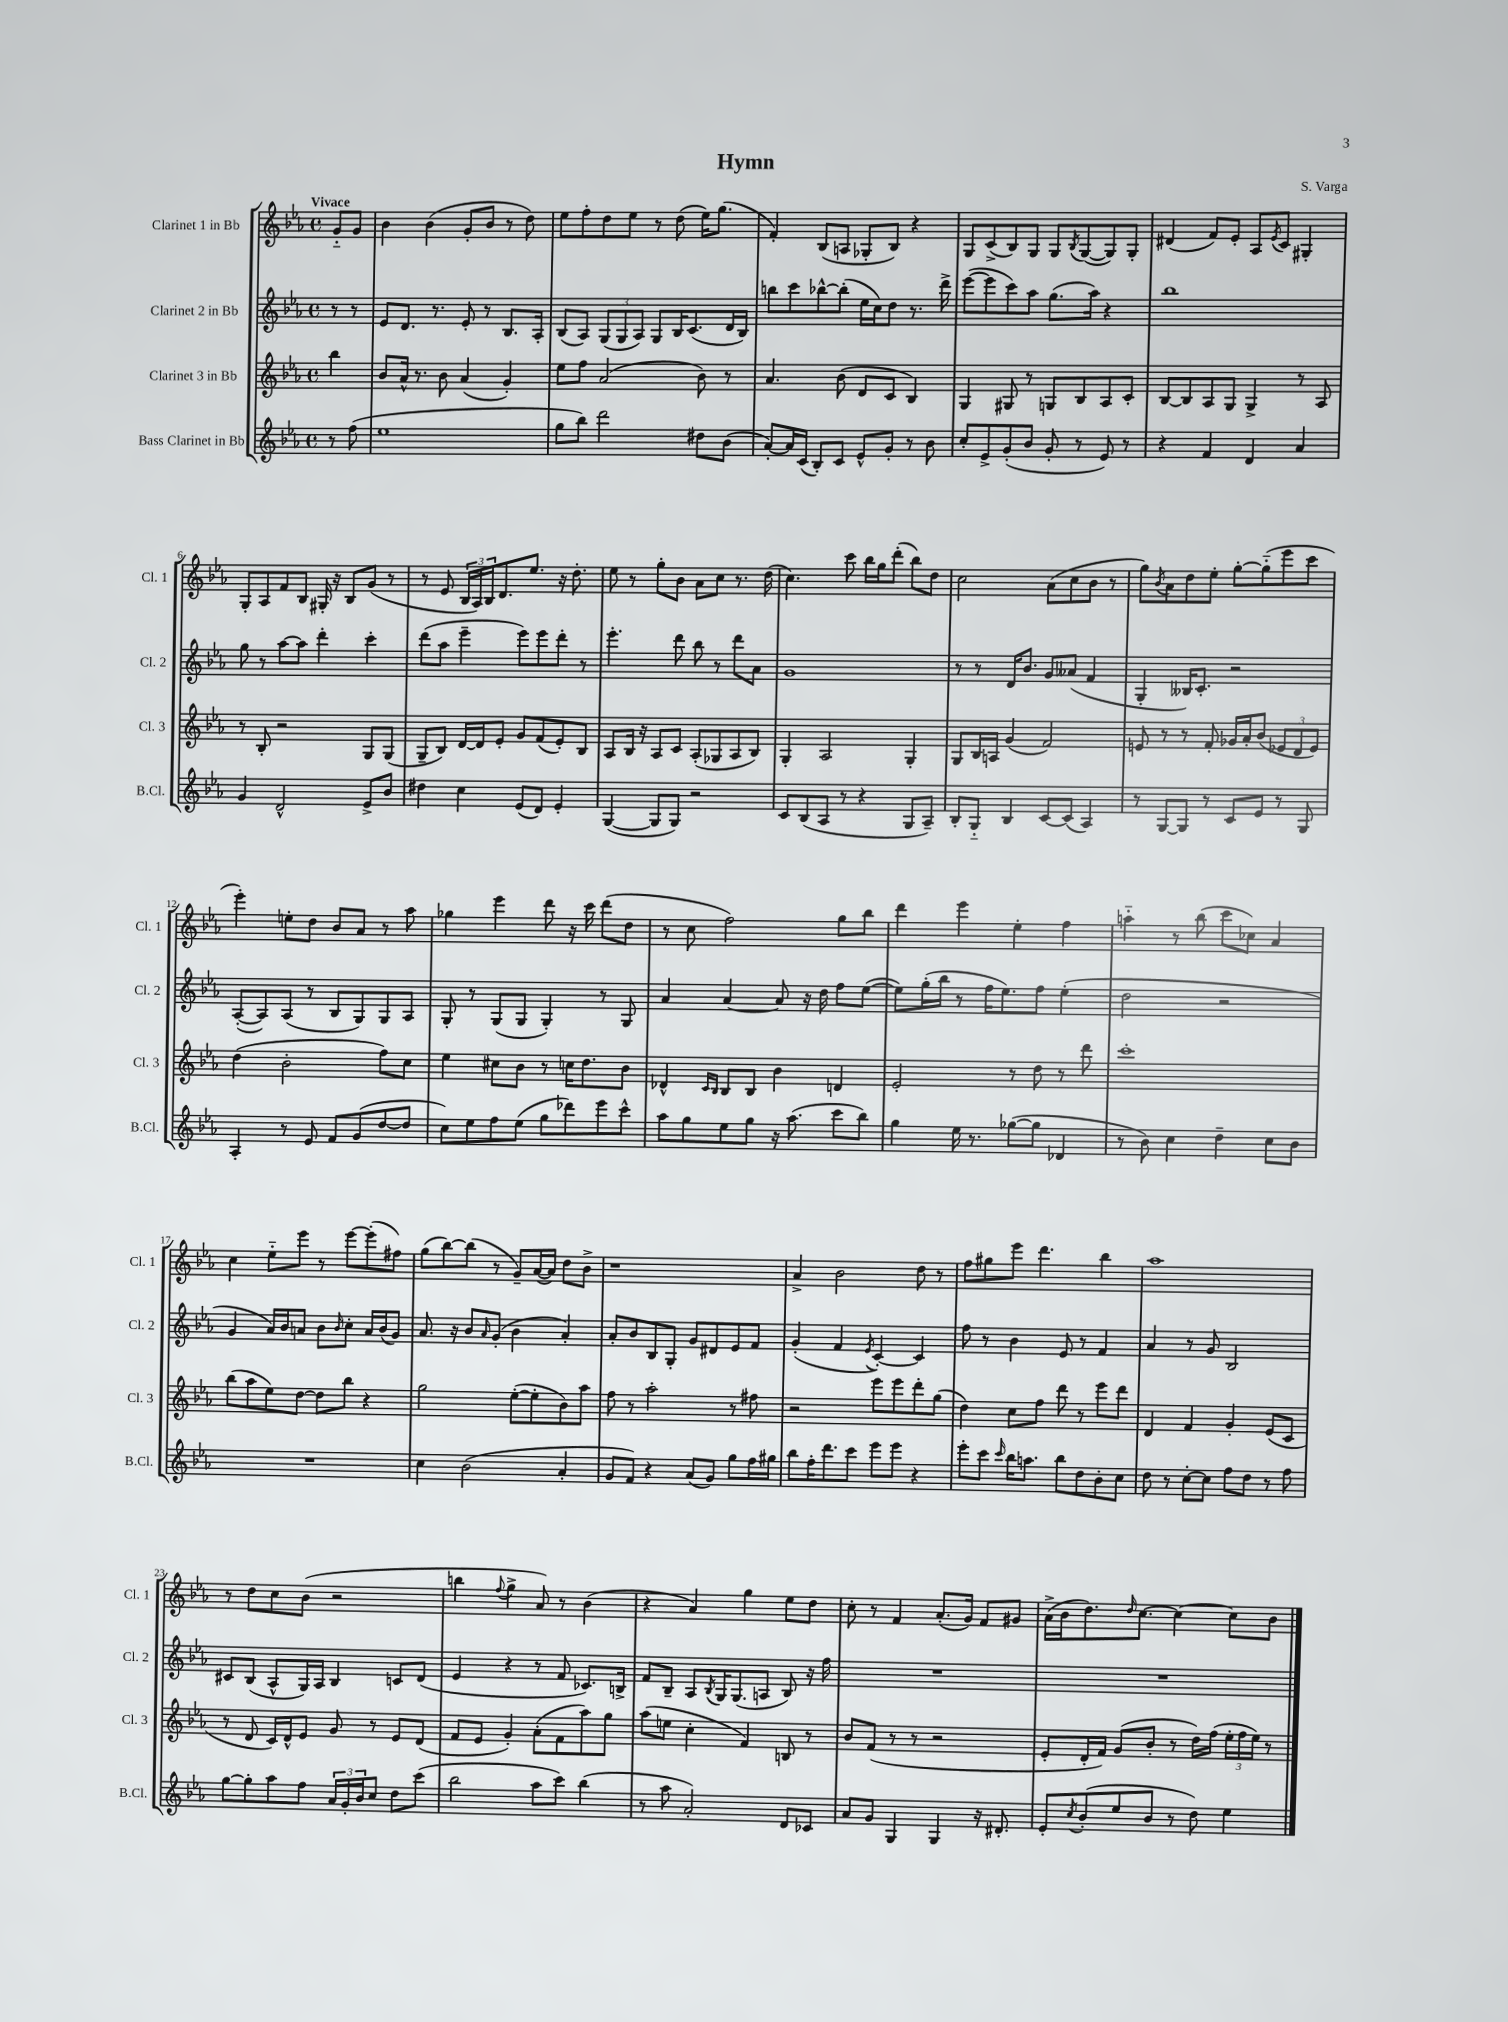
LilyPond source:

\header { title = "Hymn" composer = "S. Varga" }
<<
\new StaffGroup <<
\new Staff = "s0" \with { instrumentName = "Clarinet 1 in Bb" shortInstrumentName = "Cl. 1" } {
    \clef treble \key ees \major \defaultTimeSignature \time 4/4 \partial 4 \tempo "Vivace"
    g'8-_ g'8 |
    bes'4 bes'4( g'8-. bes'8 r8 d''8) |
    ees''8 f''8-. d''8 ees''8 r8 d''8( ees''16) g''8.( |
    f'4-.) bes8( a8 ges8-. bes8) r4 |
    g8 c'8->( bes8) g8 g8 \acciaccatura { bes8 } g8~( g8) g8-. |
    dis'4( f'8) ees'8-. aes8 \acciaccatura { ees'8 } c'8 gis4-. |
    g8-. aes8 f'8 bes8 gis16-. r16 bes8 g'8( r8 |
    r8 ees'8 \tuplet 3/2 { bes16 aes16) bes16 } d'8. ees''8. r16 d''8.-. |
    ees''8 r8 g''8-. bes'8 aes'8 c''8 r8. d''16( |
    c''4.) c'''8 bes''16 g''16 d'''8-.( bes''8) d''8 |
    c''2 aes'8( c''8 bes'8 r8 |
    g''8) \acciaccatura { bes'8 } aes'8 d''8 ees''8-. g''8~-. g''8-_( ees'''8 c'''8 |
    ees'''4-.) e''8-. d''8 bes'8 aes'8 r8 aes''8 |
    ges''4 ees'''4 d'''8 r16 c'''16 d'''8( d''8 |
    r8 c''8 f''2) g''8 bes''8 |
    d'''4 ees'''4 ees''4-. f''4 |
    a''4-_ r8 bes''8( c'''8 ces''8) aes'4 |
    c''4 ees''8-_ ees'''8 r8 ees'''8~ ees'''8-.( fis''8) |
    g''8( bes''8~) bes''8( r8 g'8--) aes'16~( aes'16) d''8 bes'8-> |
    r1 |
    aes'4-> bes'2 d''8 r8 |
    f''8 gis''8 ees'''8 d'''4. bes''4 |
    aes''1 |
    r8 d''8 c''8 bes'8( r2 |
    b''4 \appoggiatura { f''8 } g''4-> aes'8) r8 bes'4( |
    r4 aes'4) g''4 ees''8 d''8 |
    c''8-. r8 f'4 aes'8.-.( g'16) f'8 gis'8 |
    aes'16->( bes'16 d''8.) \grace { d''16 } c''8.~ c''4~ c''8 bes'8 \bar "|." |
}
\new Staff = "s1" \with { instrumentName = "Clarinet 2 in Bb" shortInstrumentName = "Cl. 2" } {
    \clef treble \key ees \major \defaultTimeSignature \time 4/4 \partial 4
    r8 r8 |
    ees'8 d'8. r8. ees'8-. r8 bes8. aes16-. |
    bes8( aes8) \tuplet 3/2 { g8( g8 aes8) } g8 bes16 c'8.( d'16 bes16) |
    b''8 c'''8 bes''8~-^ bes''8-.( ees''16 c''16) d''8 r8. d'''16-> |
    ees'''8~( ees'''8 c'''8) aes''8 g''8.( aes''16) r4 |
    bes''1 |
    g''8 r8 aes''8~ aes''8 d'''4-. c'''4-. |
    d'''8( aes''8 ees'''4-- ees'''8) ees'''8 d'''8-. r8 |
    ees'''4.-. d'''8 bes''8 r8 d'''8 aes'8 |
    g'1 |
    r8 r8 d'16 bes'8. g'8 aeses'8( f'4 |
    g4-. beses16) c'8.-. r2 |
    aes8~-.( aes8) aes8( r8 bes8 g8) g8 aes8 |
    g8-. r8 g8( g8 g4-.) r8 g8 |
    aes'4 aes'4~ aes'8 r16 d''16 f''8 ees''8~( |
    ees''8) g''16-.( bes''16 r8 f''16 ees''8.) f''8 ees''4-.( |
    d''2 r2 |
    g'4 aes'16) bes'16 a'8 bes'8 \grace { bes'16 } c''8-. a'16 bes'16( g'8) |
    aes'8. r16 bes'8 \grace { aes'16 } g'8-.( bes'4 aes'4-.) |
    aes'8-. bes'8 bes8 g8-. g'8 dis'8 ees'8 f'8 |
    g'4-.( f'4 \acciaccatura { ees'8 } c'4~-.) c'4 |
    f''8 r8 bes'4 ees'8 r8 f'4 |
    aes'4 r8 g'8 bes2 |
    cis'8 bes8( aes8-^ g16) aes16 bes4 c'8 d'8( |
    ees'4 r4 r8 f'8 ces'8.) b16-> |
    f'8 bes8-- aes8 \acciaccatura { bes8 } g16 g8.( a8 bes8) r16 f''16 |
    R1 |
    R1 \bar "|." |
}
\new Staff = "s2" \with { instrumentName = "Clarinet 3 in Bb" shortInstrumentName = "Cl. 3" } {
    \clef treble \key ees \major \defaultTimeSignature \time 4/4 \partial 4
    bes''4 |
    bes'8 aes'16-^ r8. bes'8 aes'4( g'4-.) |
    ees''8 f''8 aes'2( bes'8) r8 |
    aes'4. bes'8( d'8 c'8 bes4) |
    g4 gis8 r8 g8 bes8 aes8 c'8-. |
    bes8~ bes8 aes8 g8 g4-> r8 aes8 |
    r8 bes8-. r2 g8 g8( |
    g8-- bes8) d'16~ d'16 ees'8-. g'8 f'8( ees'8-.) bes8 |
    aes8 bes16 r16 aes8 c'8 aes8-.( ges8 aes8 bes8) |
    g4-. aes2 g4-. |
    g8 bes16 a16 g'4( f'2) |
    e'8 r8 r8 f'8-. ges'16 aes'16-. bes'8( \tuplet 3/2 { ees'8 d'8 ees'8) } |
    d''4( bes'2-. f''8) c''8 |
    ees''4 cis''8 bes'8 r8 c''16 d''8. bes'8 |
    des'4-^ \grace { c'16 bes16 } bes8 bes8 bes'4 d'4 |
    ees'2-. r8 d''8 r8 d'''8 |
    c'''1-. |
    bes''8( aes''8 ees''8) d''8~ d''8 bes''8 r4 |
    g''2 ees''8~-.( ees''8-. bes'8) aes''8 |
    f''8 r8 aes''2-. r8 fis''8 |
    r2 ees'''8 ees'''8 d'''8-. g''8( |
    d''4) c''8 f''8 d'''8 r8 ees'''8 d'''8 |
    d'4 f'4 g'4-. ees'8( c'8 |
    r8 d'8 c'16) d'16-^ ees'8 g'8 r8 ees'8 d'8( |
    f'8 ees'8 g'4-.) aes'8-.( f'8 aes''8) g''8 |
    aes''8( e''8 c''4-. f'4) b8 r8 |
    bes'8 f'8( r8 r8 r2 |
    ees'8-. d'16-. f'16) g'8( bes'8-. r8 d''16) f''16( \tuplet 3/2 { ees''16-. f''16 ees''16) } r8 \bar "|." |
}
\new Staff = "s3" \with { instrumentName = "Bass Clarinet in Bb" shortInstrumentName = "B.Cl." } {
    \clef treble \key ees \major \defaultTimeSignature \time 4/4 \partial 4
    r8 f''8( |
    ees''1 |
    g''8 bes''8) d'''2 dis''8 bes'8( |
    aes'8~-.) aes'16 c'16( bes8-.) c'8 ees'8-^ g'8-. r8 bes'8 |
    c''8-. ees'8-> g'8-.( bes'8 g'8-. r8 ees'8) r8 |
    r4 f'4 d'4 aes'4 |
    g'4 d'2-^ ees'8-> bes'8 |
    dis''4 c''4 ees'8( d'8) ees'4-. |
    g4~( g8 g8) r2 |
    c'8 bes8( aes8 r8 r4 g8 aes8--) |
    bes8-. g8-_ bes4 c'8~ c'8( aes4) |
    r8 g8~ g8 r8 c'8 ees'8 r8 g8 |
    aes4-. r8 ees'8 f'8 g'8( d''8~ d''8 |
    c''8) ees''8 f''8 ees''8( g''8 des'''8) ees'''8 c'''8-^ |
    aes''8 g''8 ees''8 g''8 r16 aes''8.( c'''8 bes''8) |
    g''4 ees''16 r8. ges''8~( ges''8 des'4 |
    r8 bes'8) c''4 d''4-- c''8 bes'8 |
    R1 |
    c''4 bes'2( aes'4-. |
    g'8 f'8) r4 aes'8( g'8) g''8 f''16 gis''16 |
    bes''8 f''16-. d'''8. c'''8 ees'''8 ees'''8 r4 |
    ees'''8-. c'''8 \grace { c'''16 } bes''16 a''8. bes''8 d''8 bes'8-. c''8 |
    d''8 r8 c''8~-. c''8 f''8 d''8 r8 f''8 |
    g''8~ g''8-. aes''8 f''8 \tuplet 3/2 { aes'16 g'16-. bes'16 } c''8 d''8 c'''8( |
    bes''2 aes''8 c'''8) bes''4( |
    r8 aes''8 aes'2-.) d'8 ces'8 |
    aes'8 g'8 g4 g4 r16 dis'8.-. |
    ees'8-. \acciaccatura { c''8 } bes'8-.( ees''8 bes'8 r8 d''8) ees''4 \bar "|." |
}
>>
>>
